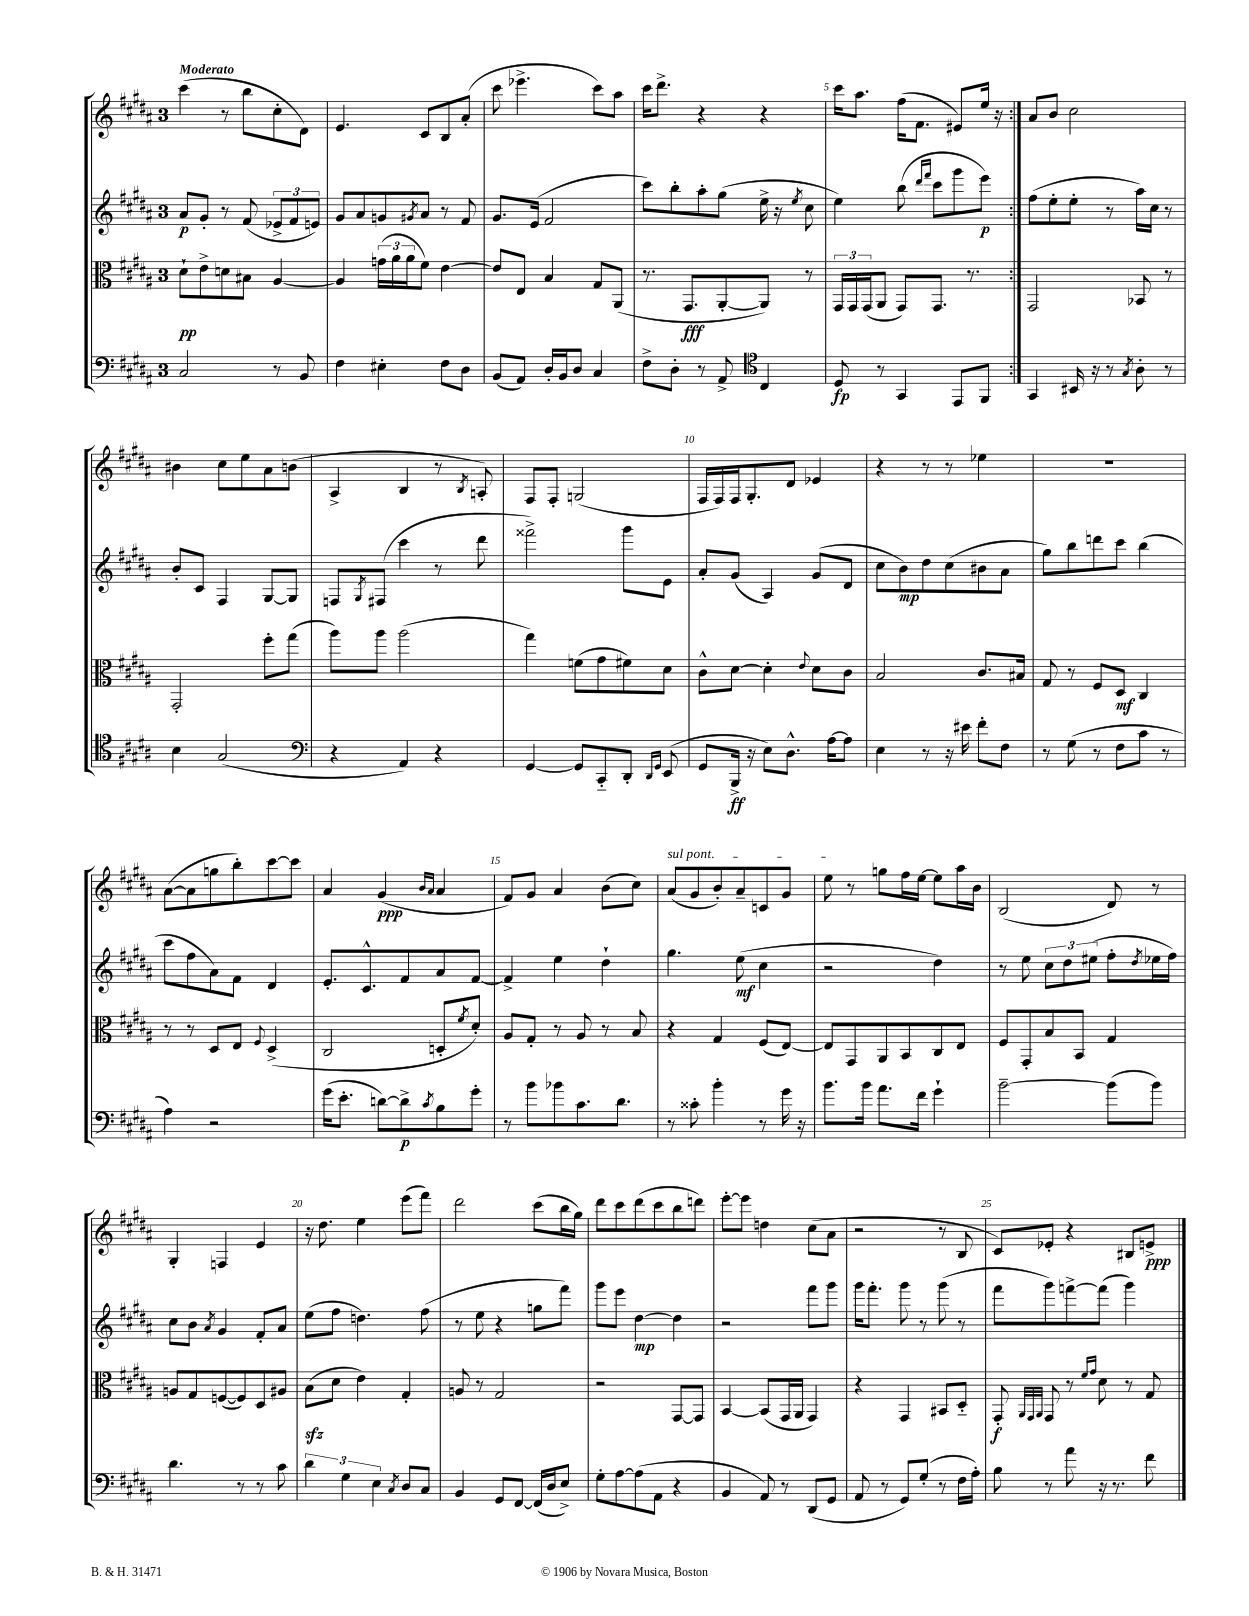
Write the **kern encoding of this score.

**kern	**kern	**kern	**kern
*staff4	*staff3	*staff2	*staff1
*clefF4	*clefC3	*clefG2	*clefG2
*k[f#c#g#d#a#]	*k[f#c#g#d#a#]	*k[f#c#g#d#a#]	*k[f#c#g#d#a#]
*M3/4	*M3/4	*M3/4	*M3/4
2C#	8d#`	8a#	(4ccc#
.	8e^	8g#'	.
.	8d	8r	8r
.	8B#	(8f#	8bb
8r	[4A#	12e-^	8cc#'
.	.	12f#	.
8BB	.	.	8d#)
.	.	12e)	.
=	=	=	=
4F#	4A#]	8g#	4.e
.	.	8a#	.
4E#'	(24g	8g	.
.	24a#	.	.
.	24a#	.	.
.	.	8qg#	.
.	8f#)	8a#	8c#
8F#	[4e	8r	8B
8D#	.	8f#	(8a#'
=	=	=	=
(8BB	8e]	8.g#	8ccc#
8AA#)	8E	.	4.eee-^
.	.	(16e	.
16D#'	4B	2f#	.
16BB	.	.	.
8D#	.	.	.
4C#	8G#	.	8ccc#)
.	(8AA#	.	8aa#
=	=	=	=
8F#^	8.r	8ccc#)	16ccc#
.	.	.	8.ddd#^
8D#'	.	8bb'	.
.	8.GG#	.	.
8r	.	8aa#'	4r
8AA#^	[8AA#'	(8gg#	.
*clefC4	*	*	*
4C#	8AA#])	16ee^	4r
.	.	16r	.
.	.	8qee	.
.	8r	8cc#	.
=	=	=	=
8D#	24GG#	4ee)	16ccc#
.	24GG#	.	.
.	.	.	8.aa#
.	(24GG#	.	.
8r	8AA#	.	.
4GG#	8GG#)	(8bb	(16ff#
.	.	.	8.f#
.	.	16qqddd#	.
.	.	16qqfff#	.
.	8.GG#	8ccc#	.
8EE	.	8ggg#	8e#)
.	8.r	.	.
8FF#	.	8eee)	16ee
.	.	.	16r
=:|!	=:|!	=:|!	=:|!
4GG#	2GG#	(8ff#	8a#
.	.	8ee'	8b
16BB#	.	8ee'	2cc#
16r	.	.	.
8r	.	8r	.
8qG#	.	.	.
8A#'	8BB-	16aa#)	.
.	.	16cc#	.
8r	8r	8r	.
=	=	=	=
4B	2GG#'	8b'	4b#
.	.	8c#	.
(2G#	.	4F#	8cc#
.	.	.	8ee
.	8ff#'	[8G#	8a#
.	(8gg#	8G#]	(8b
=	=	=	=
*clefF4	*	*	*
4r	8aa#)	8F	4A#^
.	.	8qG#	.
.	8aa#	(8F#	.
4AA#)	(2aa#	4ccc#	4B
4r	.	8r	8r
.	.	.	8qB
.	.	8ddd#	8A')
=	=	=	=
[4GG#	4gg#)	2fff##^)	8F#
.	.	.	8F#'
8GG#]	(8f	.	(2G
8CC#'~	8g#	.	.
8DD#'	8f#)	8ggg#	.
16qqDD#	.	.	.
16qqGG#	.	.	.
(8EE	8d#	8e	.
=	=	=	=
8GG#	8c#^^	8a#'	16F#
.	.	.	16F#)
16BBB^	[8d#	(8g#	16F#
16r	.	.	8.G#'
8E)	4d#']	4A#)	.
8.D#^^	.	.	8d#
.	8qqe	.	.
.	8d#	(8g#	4e-
[16A#	.	.	.
8A#]	8c#	8d#	.
=	=	=	=
4E	2B	8cc#	4r
.	.	8b)	.
8r	.	8dd#	8r
16r	.	(8cc#	8r
16e#	.	.	.
8f#'	8.c#	8b#	4ee-
8F#	.	8a#	.
.	16B#	.	.
=	=	=	=
8r	8G#	8gg#)	2.r
(8G#	8r	8bb	.
8r	8F#	8ddd	.
8F#	8D#	8ccc#	.
8c#	4C#	(4bb	.
8r	.	.	.
=	=	=	=
4A#)	8r	8ccc#	([8a#
.	8r	8ff#	8a#]
2r	8D#	8a#)	8gg
.	8E	8f#	8bb')
.	8qqF#	.	.
.	(4D#^	4d#	[8ccc#
.	.	.	8ccc#]
=	=	=	=
(16g#	2C#	8.e'	4a#
8.e'	.	.	.
.	.	8.c#^^	.
[8d)	.	.	(4g#
8d^]	.	8f#	.
.	.	.	16qqb
8qc#	.	.	16qqa#
8B	8D'	8a#	4a#
.	8qf#	.	.
8g#'	8d#')	[8f#	.
=	=	=	=
8r	8A#	4f#^]	8f#)
8b	8G#'	.	8g#
8b-	8r	4ee	4a#
8.c#	8A#	.	.
.	8r	4dd#`	(8b
8.d#	.	.	.
.	8B	.	8cc#)
=	=	=	=
8r	4r	4.gg#	(8a#
8c##'	.	.	8g#
4b'	4G#	.	8b')
.	.	(8ee	8a#~
8r	(8F#	4cc#	8c
16g#	[8E)	.	8g#
16r	.	.	.
=	=	=	=
8.b	8E]	2r	8ee
.	8GG#	.	8r
16b	.	.	.
8.a#	8AA#	.	8gg
.	8BB	.	16ff#
16f#	.	.	[16ee
4g#`	8C#	4dd#)	8ee]
.	8E	.	16aa#
.	.	.	16b
=	=	=	=
[2b~	8F#	8r	(2B
.	8GG#'	8ee	.
.	8B	12cc#	.
.	.	12dd#	.
.	8BB	.	.
.	.	(12ee#	.
(8b]	4G#	8ff#'	8d#)
.	.	8qdd#	.
8b)	.	16ee-	8r
.	.	16ff#)	.
=	=	=	=
4.d#	8A	8cc#	4G#'
.	8G#	8b	.
.	.	8qa#	.
.	([8F	4g#	4F
8r	8F])	.	.
8r	8D#	8f#'	4e
8c#	8A#	8a#	.
=	=	=	=
6d#	(8B	(8ee	16r
.	.	.	8.dd#
.	8d#	8ff#	.
6G#	.	.	.
.	4e)	4.dd)	4ee
6E	.	.	.
8qC#	.	.	.
8D#	4G#'	.	(8eee
8C#	.	(8ff#	8fff#)
=	=	=	=
4BB	8A	8r	2ddd#
.	8r	8ee	.
8GG#	2G#	4r	.
[8FF#	.	.	.
(16FF#]	.	8gg	(8ccc#
16D#	.	.	.
8E^)	.	8fff#)	16bb
.	.	.	16gg#)
=	=	=	=
8G#'	2r	8ggg#	8ddd#
[8A#	.	8eee	8ccc#
(8A#]	.	[4dd#	(8ddd#
8AA#	.	.	8ccc#
4r	[8GG#	4dd#]	8bb
.	8GG#]	.	8ddd)
=	=	=	=
4BB	[4BB	2r	[8eee'
.	.	.	8eee]
8AA#)	(8BB]	.	4dd
8r	16GG#	.	.
.	16AA#	.	.
(8DD#	4GG#)	8fff#	(8cc#
8GG#	.	8ggg#	8a#
=	=	=	=
8AA#	4r	16ggg#	2r
.	.	8.fff#'	.
8r	.	.	.
8GG#)	4GG#	8ggg#	.
(8G#'	.	8r	.
8r	8BB#	(8ggg#	8r
16F#	8D#'~	8r	8B
16A#')	.	.	.
=	=	=	=
8B	8GG#'	8fff#	8c#)
.	32qqAA#	.	.
.	32qqGG#	.	.
.	32qqAA#	.	.
8r	8GG#	8ggg#)	8e-'
8a#	8r	[8fff^	4r
.	16qqf#	.	.
.	16qqg#	.	.
16r	8d#	(8fff]	.
8.r	.	.	.
.	8r	4ggg#)	8B#
8f#	8G#	.	8e^
==	==	==	==
*-	*-	*-	*-
